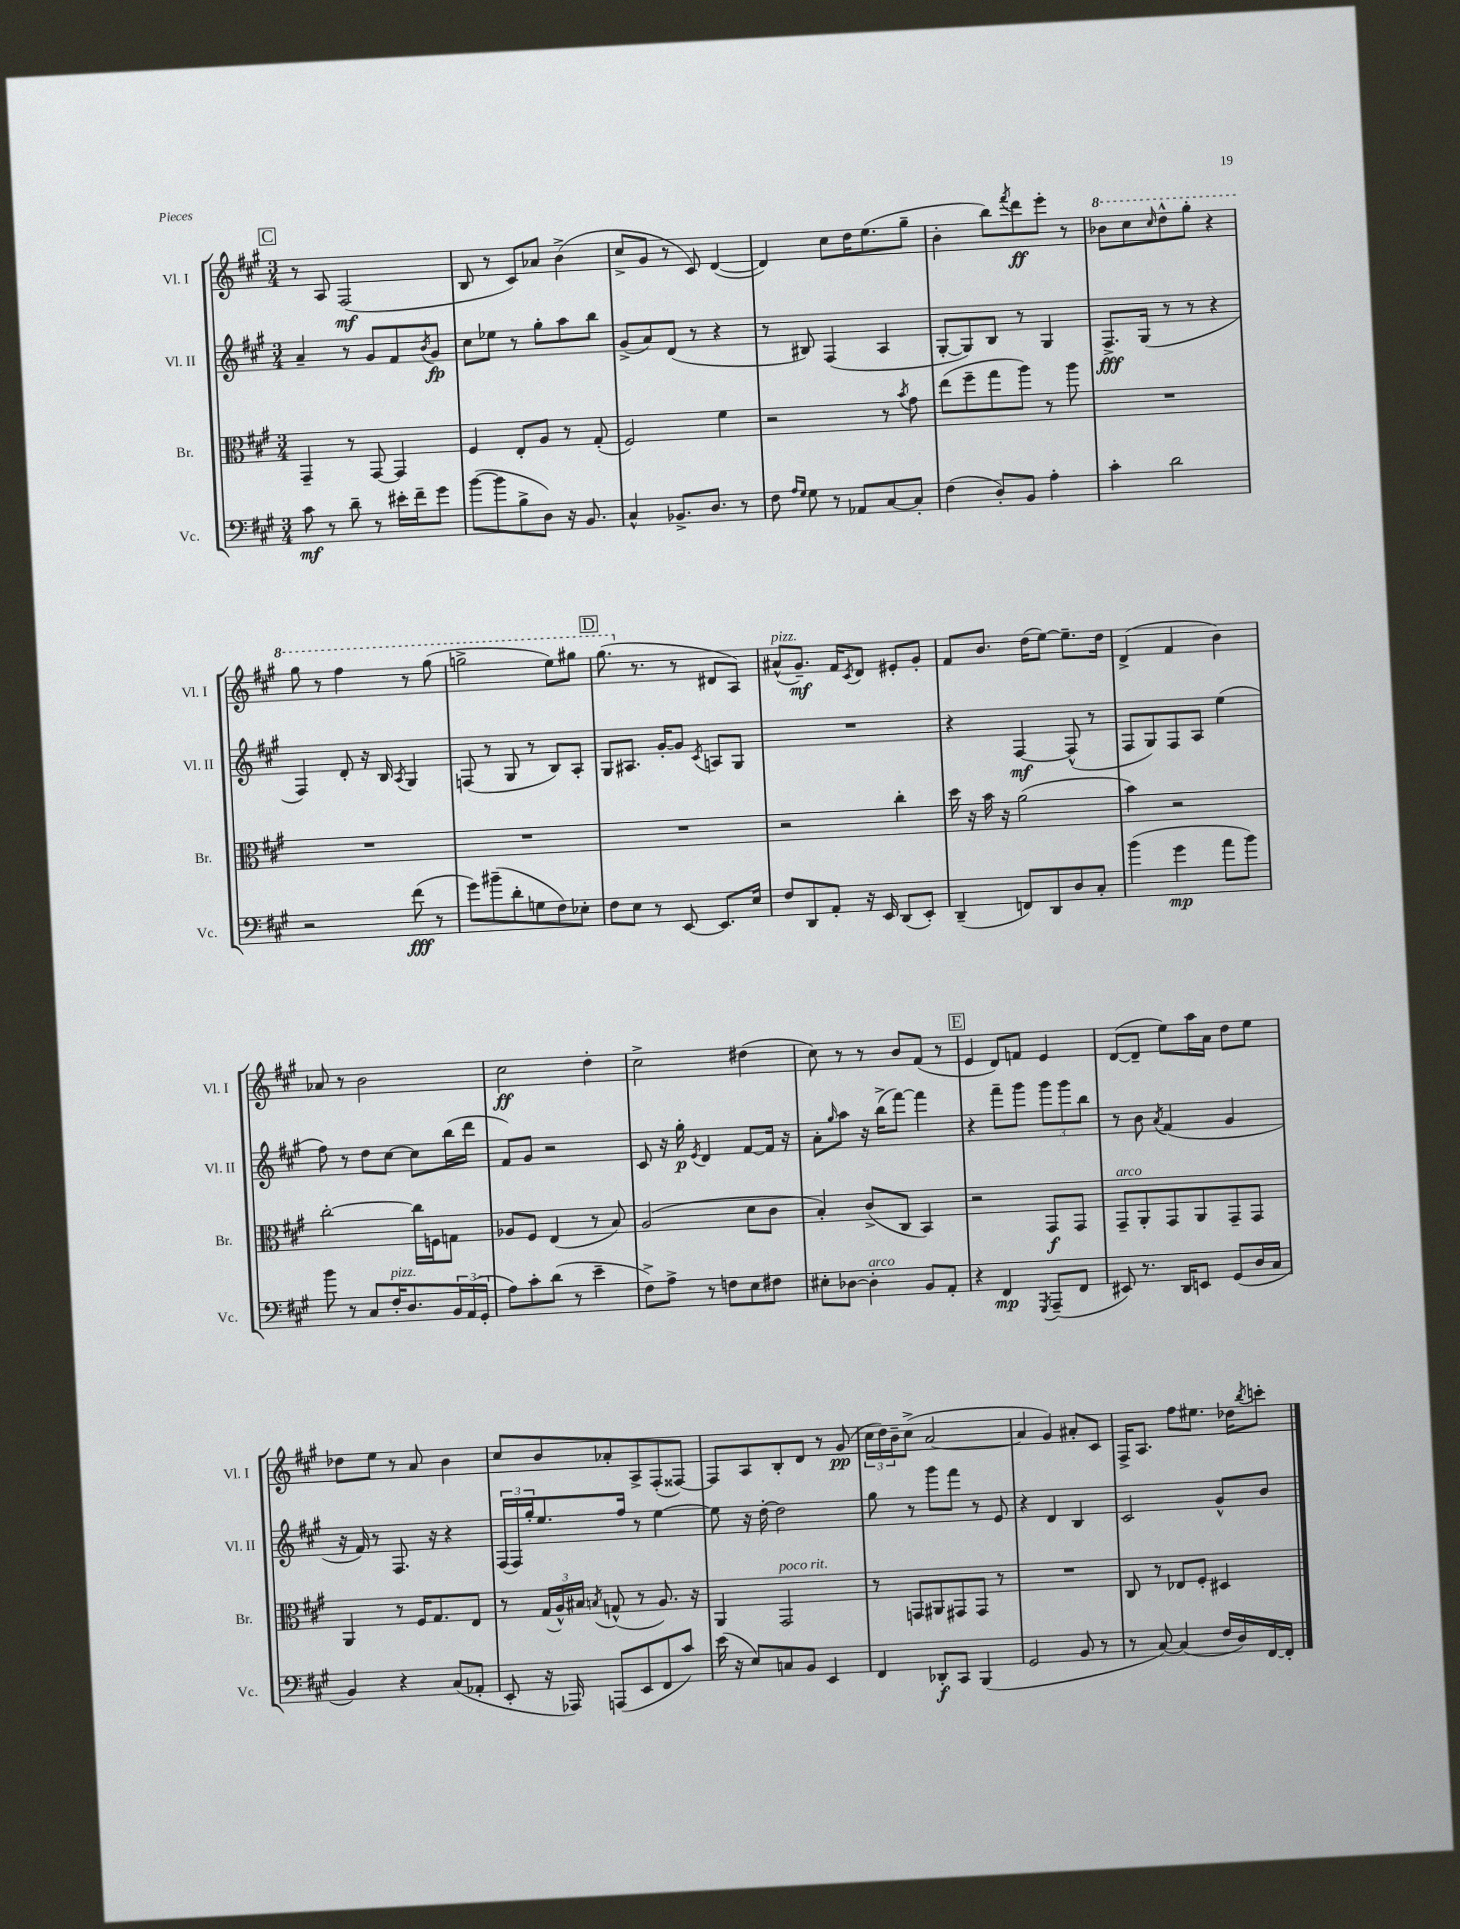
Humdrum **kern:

**kern	**kern	**kern	**kern
*staff4	*staff3	*staff2	*staff1
*clefF4	*clefC3	*clefG2	*clefG2
*k[f#c#g#]	*k[f#c#g#]	*k[f#c#g#]	*k[f#c#g#]
*M3/4	*M3/4	*M3/4	*M3/4
8c#\	4GG#~/	4a~/	8r
8r	.	.	8A/
8d~\	8r	8r	(2F#/
8r	[8GG#/	8g#/L	.
16e#'\LL	4GG#/]	8f#/	.
16f#~\J	.	.	.
.	.	8qb/	.
8g#\J	.	8g#/J	.
=	=	=	=
([8b\L	4F#/	8cc#\L	8B/
8b\]	.	8ee-\J	8r
8B^\	8E'/L	8r	8c#/L)
8D\J)	8A/J	8gg#'\L	8a-/J
16r	8r	8aa\	(4b^\
8.BB/	.	.	.
.	(8G#'/	8bb\J	.
=	=	=	=
4C#^^/	2F#/)	(8g#^/L	8cc#^/L
.	.	8a/)	8g#/J
8.BB-^/L	.	(8d/J	8r
.	.	8r	8c#/)
8.D/J	.	.	.
.	4f#\	4r	([4d/
8r	.	.	.
=	=	=	=
8F#\	2r	8r	4d/])
16qqA/LL	.	.	.
16qqG#/JJ	.	.	.
8G#\	.	8B#/)	.
8r	.	(4F#/	8cc#\L
8AA-/L	.	.	16dd\K
.	.	.	(8.ee\
[8C#/	8r	4A/	.
.	8qb/	.	.
8C#'/]J	8g#\	.	8gg#~\J
=	=	=	=
(4F#\	(8ee\L	[8G#'/L	4b'\
.	8ff#~\	8G#/])	.
8D'/L)	8gg#\	8B/J	8bb\L)
.	.	.	8qfff#/
8BB/J	8aa\J)	8r	8ddd\
4A'\	8r	4G#/	8eee'\J
.	8aa\	.	8r
=	=	=	=
4c#'\	2.r	8.F#^/L	8bb-\L
.	.	.	8ccc#\
.	.	(16G#/Jk	.
.	.	.	16qqccc#/
2d\	.	8r	8ddd^^\
.	.	8r	8ggg#'\J
.	.	4r	4r
=	=	=	=
2r	2.r	4F#/)	8ggg#\
.	.	.	8r
.	.	8d'/	4fff#\
.	.	16r	.
.	.	16B/	.
.	.	8qA/	.
(8f#\	.	4G#/	8r
8r	.	.	(8ggg#\
=	=	=	=
8g#\L)	2.r	(8F/	2ggg^\
(8b#~\	.	8r	.
8d'\	.	8G#/	.
8G\	.	8r	.
8F#\)	.	8B/L)	8eee\L)
8E-'\J	.	8A'/J	8ggg#\J
=	=	=	=
8F#\L	2.r	8G#/L	(8.ggg#\
8E\J	.	8.A#/J	.
.	.	.	8.r
8r	.	.	.
.	.	[16g#'/LK	.
[8EE/	.	8g#/]J	8r
.	.	8qc#/	.
8.EE/]L	.	8A/L	8d#/L
.	.	8G#/J	8A/J)
16E/Jk	.	.	.
=	=	=	=
8F#/L	2r	2.r	(8a#^^/L
8DD/	.	.	8.g#~/J)
8AA'/J	.	.	.
.	.	.	16f#/LK
.	.	.	8qc#/
16r	.	.	8d/J
16EE/	.	.	.
(8DD/L	4cc#'\	.	8e#'/L
8EE'/J)	.	.	8g#'/J
=	=	=	=
(4DD~/	16dd\	4r	8f#/L
.	16r	.	.
.	16b\	.	8.b/J
.	16r	.	.
8FF/L)	(2a\	[4F#/	.
.	.	.	(16dd\LK
8DD/	.	.	[8ee\J)
8D/	.	(8F#^^/]	8.ee~\]L
8C#'/J	.	8r	.
.	.	.	16dd\Jk
=	=	=	=
(4b\	4b\)	8F#/L	(4d^/
.	.	8G#/)	.
4g#\	2r	8F#/	4f#/
.	.	8A/J	.
8a\L	.	(4ee\	4b\)
8b\J)	.	.	.
=	=	=	=
8b\	[2cc#'\	8ff#\)	8a-/
8r	.	8r	8r
8C#/L	.	8dd\L	2b\
16F#'/K	.	[8cc#\J	.
8.D/	.	.	.
.	16cc#\]LL	8cc#\]L	.
.	16F\J	.	.
24BB/L	8G\J	(16bb\L	.
(24AA/	.	.	.
.	.	16ddd\JJ	.
24GG#'/JJ	.	.	.
=	=	=	=
8A\L)	8A-/L	8f#/L)	2cc#\
8c#'\	8F#/J	8g#/J	.
(8d\J	(4E/	2r	.
8r	.	.	.
4e~\	8r	.	4dd'\
.	8B/)	.	.
=	=	=	=
8F#^\L)	(2A/	8c#/	2cc#^\
8A^\J	.	16r	.
.	.	16gg#'\	.
.	.	8qe/	.
8r	.	4d/	.
8F\L	.	.	.
8E\	8d\L	[8f#/L	(4dd#\
8F#\J	8c#\J	16f#/]Jk	.
.	.	16r	.
=	=	=	=
8E#'\L	4B'/)	8a'\L	8cc#\)
.	.	16qqgg#/	.
[8D-\J	.	8aa\J	8r
4D-'\]	(8c#^/L	16r	8r
.	.	(16bb^\LK	.
.	8C#/J	[8fff#\J)	8b/L
8BB/L	4BB/)	4fff#\]	(8f#/J
8AA'/J	.	.	8r
=	=	=	=
4r	2r	4r	4e/
4FF#/	.	8fff#~\L	8d/L)
.	.	8ggg#\J	8f/J
8qGGG#/	.	.	.
(8AAA~/L	8GG#/L	12ggg#\L	4e/
.	.	12ggg#\	.
8FF#/J	8GG#/J	.	.
.	.	12bb\J	.
=	=	=	=
8EE#/)	8GG#~/L	8r	([8d/L
8.r	8AA'/	8b\	8d~/]J
.	.	8qa/	.
.	8GG#/	(4f#/	8ee\L)
16DD/LK	.	.	.
8EE/J	8AA/	.	16aa\L
.	.	.	16a\JJ
(8GG#/L	8GG#~/	4g#/	8dd\L
16D/L	8GG#/J	.	8ee\J
16C#/JJ	.	.	.
=	=	=	=
4BB/)	4AA/	16r	8dd-\L
.	.	16f#/)	.
.	.	8r	8ee\J
4r	8r	8.F#/	8r
.	16F#/LK	.	8a/
.	8.G#/	16r	.
(8C#/L	.	4r	4b\
8AA-'/J	8E/J	.	.
=	=	=	=
8EE'/	8r	(24F#/LL	8cc#/L
.	.	24F#/)	.
.	.	24gg#'/J	.
16r	(24G#/LL	8.ee/	8b/
.	24A^^/)	.	.
16AAA-/)	.	.	.
.	24B#/JJ	.	.
.	8qB/	.	.
(8AAA/L	(8G^^/	.	8a-'/
.	.	16ff#/Jk	.
8EE/	8r	8r	8A^/
8FF#/	8.A/)	[4ee\	(8F#'/
8c#/J)	.	.	[8F##/J)
.	16r	.	.
=	=	=	=
(16e\	4AA/	8ee\]	8F##/]L
16r	.	.	.
8E/L)	.	16r	8A/
.	.	[16dd'\	.
8C/	2GG#/	2dd\]	8B'/
8BB/J	.	.	8d/J
4EE/	.	.	8r
.	.	.	(8g#/
=	=	=	=
4FF#/	8r	8gg#\	24cc#\LL
.	.	.	24dd\)
.	.	.	24b~\J
.	8GG/L	8r	(8cc#^\J
8DD-'/L	8AA#/	8ggg#\L	[2a/
8CC#/J	8GG#/	8fff#\J	.
(4BBB/	8GG#/J	8r	.
.	8r	8e/	.
=	=	=	=
2GG#/	2.r	4r	4a/]
.	.	4d/	4g#/)
8BB/	.	4B/	8a#'/L
8r	.	.	8c#/J
=	=	=	=
8r	8C#/	2c#/	16F#^/LK
.	.	.	8.A/J
[8C#/)	8r	.	.
(4C#/]	8E-/L	.	8ff#\L
.	8F#'/J	.	8.ee#\J
16F#/LL	4D#/	8g#^^/L	.
16D/)	.	.	16dd-\LK
.	.	.	8qbb/
[16FF#/	.	8b/J	8ccc'\J
16FF#'/]JJ	.	.	.
==	==	==	==
*-	*-	*-	*-
